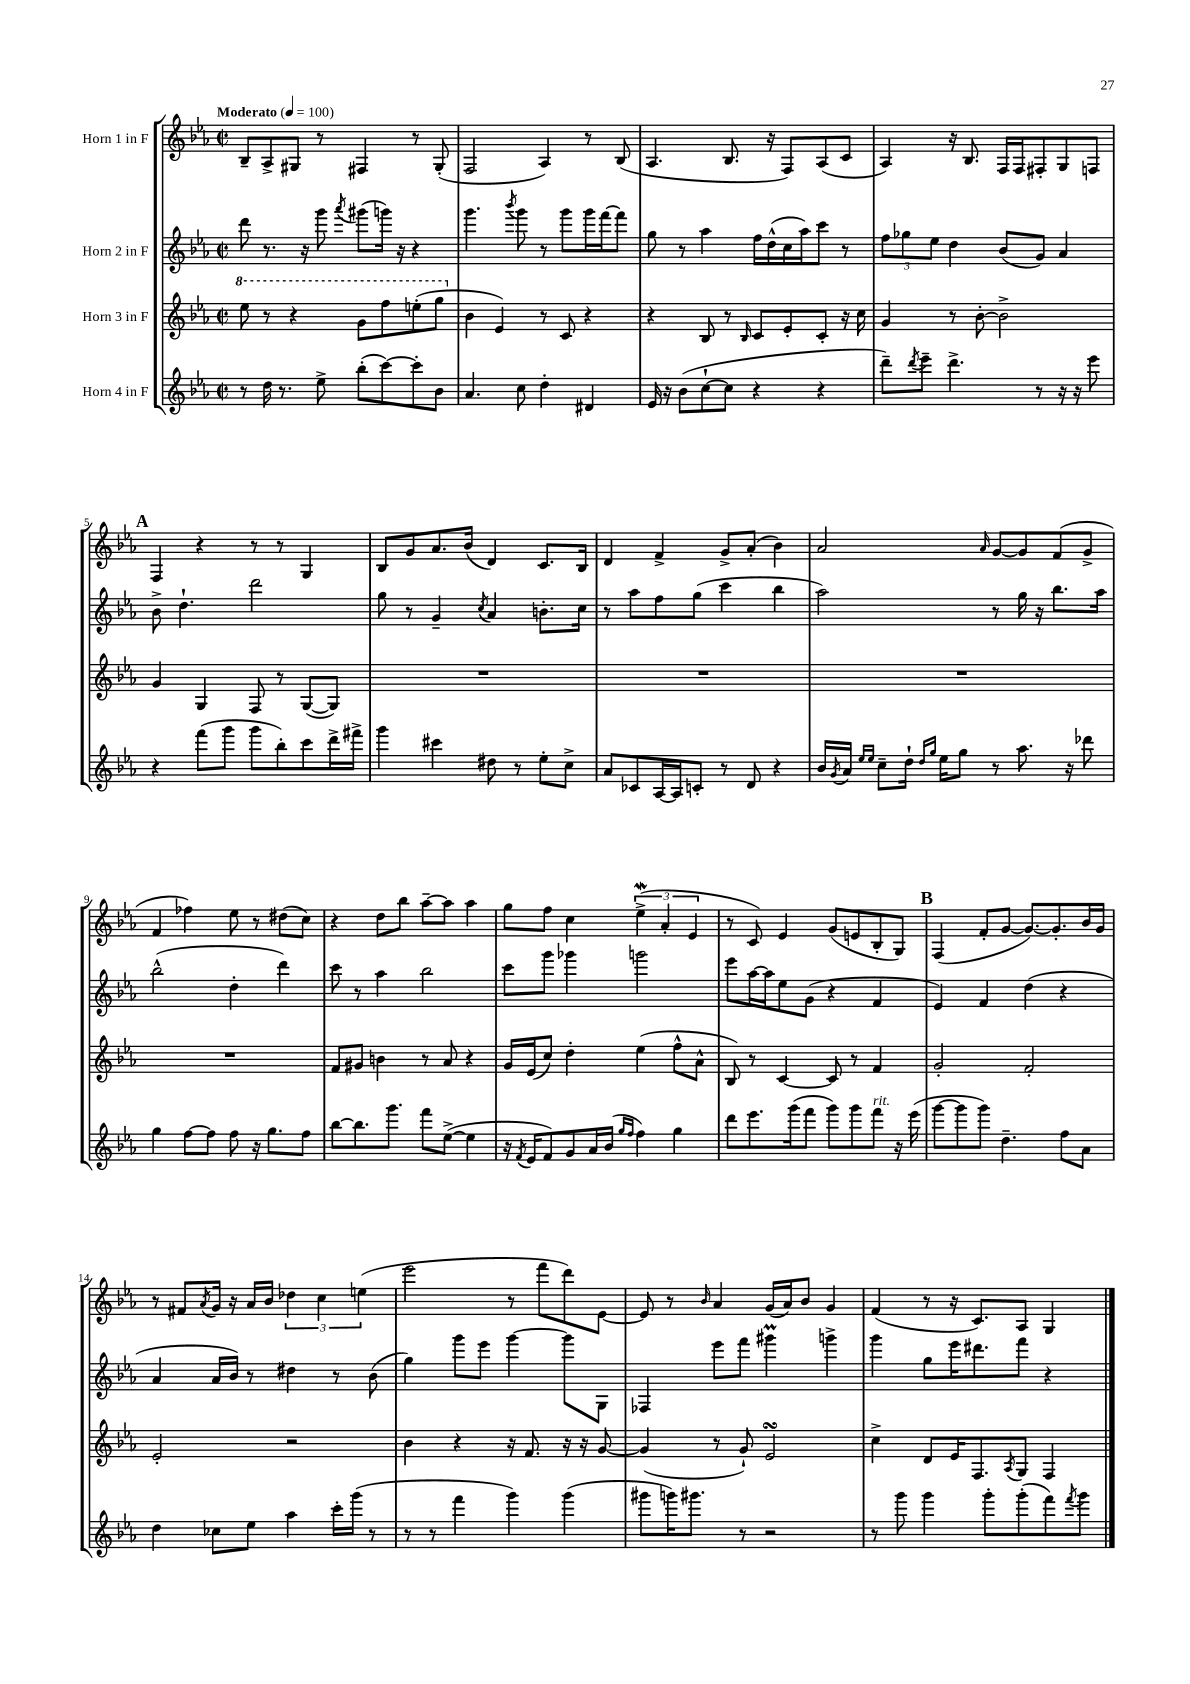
<<
\new StaffGroup <<
\new Staff = "s0" \with { instrumentName = "Horn 1 in F" } {
    \clef treble \key ees \major \defaultTimeSignature \time 2/2 \tempo "Moderato" 4 = 100
    bes8-- aes8-> gis8 r8 fis4 r8 gis8-.( |
    f2 aes4) r8 bes8( |
    aes4. bes8. r16 f8) aes8( c'8 |
    aes4) r16 bes8. f16 f16 fis8-. g8 f8 |
    \mark \markup { \bold "A" } f4 r4 r8 r8 g4 |
    bes8 g'8 aes'8. bes'16( d'4) c'8. bes16 |
    d'4 f'4-> g'8-> aes'8-.( bes'4) |
    aes'2 \grace { aes'16 } g'8~ g'8 f'8( g'8-> |
    f'4 fes''4) ees''8 r8 dis''8( c''8) |
    r4 d''8 bes''8 aes''8~-- aes''8 aes''4 |
    g''8 f''8 c''4 \tuplet 3/2 { ees''4->\mordent( aes'4-. ees'4 } |
    r8 c'8) ees'4 g'8( e'8 bes8-. g8) |
    \mark \markup { \bold "B" } f4( f'8-. g'8~ g'8.~) g'8.-. bes'16 g'16 |
    r8 fis'8 \acciaccatura { aes'8 } g'16 r16 aes'16 bes'16 \tuplet 3/2 { des''4 c''4 e''4( } |
    ees'''2 r8 f'''8 d'''8) ees'8~ |
    ees'8 r8 \grace { bes'16 } aes'4 g'16( aes'16) bes'8 g'4 |
    f'4( r8 r16 c'8.) aes8 g4 \bar "|." |
}
\new Staff = "s1" \with { instrumentName = "Horn 2 in F" } {
    \clef treble \key ees \major \defaultTimeSignature \time 2/2
    d'''8 r8. r16 g'''8 \acciaccatura { aes'''8 } gis'''8( g'''16) r16 r4 |
    g'''4. \acciaccatura { bes'''8 } g'''8 r8 g'''8 g'''16 f'''16~ f'''8 |
    g''8 r8 aes''4 f''16 d''16-^( c''16 aes''16) c'''8 r8 |
    \tuplet 3/2 { f''8 ges''8 ees''8 } d''4 bes'8( g'8) aes'4 |
    \mark \markup { \bold "A" } bes'8-> d''4.-! d'''2 |
    g''8 r8 g'4-- \acciaccatura { c''8 } aes'4 b'8.-. c''16 |
    r8 aes''8 f''8 g''8( c'''4 bes''4 |
    aes''2) r8 g''16 r16 bes''8. aes''16 |
    bes''2-^( d''4-. d'''4) |
    c'''8 r8 aes''4 bes''2 |
    c'''8 g'''8 ges'''4 g'''2 |
    ees'''8 aes''16~ aes''16 ees''8 g'8( r4 f'4 |
    \mark \markup { \bold "B" } ees'4) f'4 d''4( r4 |
    aes'4 aes'16 bes'16) r8 dis''4 r8 bes'8( |
    g''4) g'''8 ees'''8 g'''4~ g'''8 g8 |
    fes4 ees'''8 f'''8 gis'''4\prall g'''4-> |
    g'''4 g''8 ees'''16 dis'''8. f'''8 r4 \bar "|." |
}
\new Staff = "s2" \with { instrumentName = "Horn 3 in F" } {
    \clef treble \key ees \major \defaultTimeSignature \time 2/2
    \ottava #1 ees'''8 r8 r4 g''8 f'''8 e'''8-.( g'''8 \ottava #0 |
    bes'4 ees'4) r8 c'8 r4 |
    r4 bes8 r8 \grace { bes16 } c'8 ees'8-. c'8-. r16 c''16 |
    g'4 r8 bes'8~-. bes'2-> |
    \mark \markup { \bold "A" } g'4 g4 f8 r8 g8~( g8) |
    R1 |
    R1 |
    R1 |
    R1 |
    f'8 gis'8 b'4 r8 aes'8 r4 |
    g'16 ees'16( c''8) d''4-. ees''4( f''8-^ aes'8-^ |
    bes8) r8 c'4~ c'8 r8 f'4 |
    \mark \markup { \bold "B" } g'2-. f'2-. |
    ees'2-. r2 |
    bes'4 r4 r16 f'8. r16 r16 g'8~ |
    g'4( r8 g'8-!) ees'2\turn |
    c''4-> d'8 ees'16 f8. \acciaccatura { aes8 } g8 f4 \bar "|." |
}
\new Staff = "s3" \with { instrumentName = "Horn 4 in F" } {
    \clef treble \key ees \major \defaultTimeSignature \time 2/2
    r8 d''16 r8. ees''8-> bes''8-.( c'''8~) c'''8-. bes'8 |
    aes'4. c''8 d''4-. dis'4 |
    ees'16 r16 bes'8( c''8~-! c''8 r4 r4 |
    d'''8--) \acciaccatura { d'''8 } ees'''8-- d'''4.-> r8 r16 r16 ees'''8 |
    \mark \markup { \bold "A" } r4 f'''8( g'''8 g'''8 bes''8-.) c'''8 d'''16-> fis'''16-> |
    g'''4 cis'''4 dis''8 r8 ees''8-. c''8-> |
    aes'8 ces'8 aes16~ aes16 c'8-. r8 d'8 r4 |
    bes'16 \acciaccatura { g'8 } aes'16 \grace { ees''16 ees''16 } c''8-- d''16-! \grace { d''16 g''16 } ees''16 g''8 r8 aes''8. r16 des'''8 |
    g''4 f''8~ f''8 f''8 r16 g''8. f''8 |
    bes''8~ bes''8. g'''8. f'''8 ees''8~->( ees''4 |
    r16 \acciaccatura { f'8 } ees'16 f'8) g'8 aes'16 bes'16( \grace { g''16 f''16 } f''4) g''4 |
    d'''8 ees'''8. g'''16( f'''8 g'''8) g'''8 f'''8^\markup { \italic "rit." } r16 ees'''16( |
    \mark \markup { \bold "B" } g'''8~ g'''8 g'''8) d''4.-- f''8 aes'8 |
    d''4 ces''8 ees''8 aes''4 c'''16-. g'''16( r8 |
    r8 r8 f'''4 g'''4) g'''4( |
    gis'''8 g'''16) gis'''8. r8 r2 |
    r8 g'''8 g'''4 g'''8-. g'''8-.( f'''8) \acciaccatura { f'''8 } g'''8 \bar "|." |
}
>>
>>
